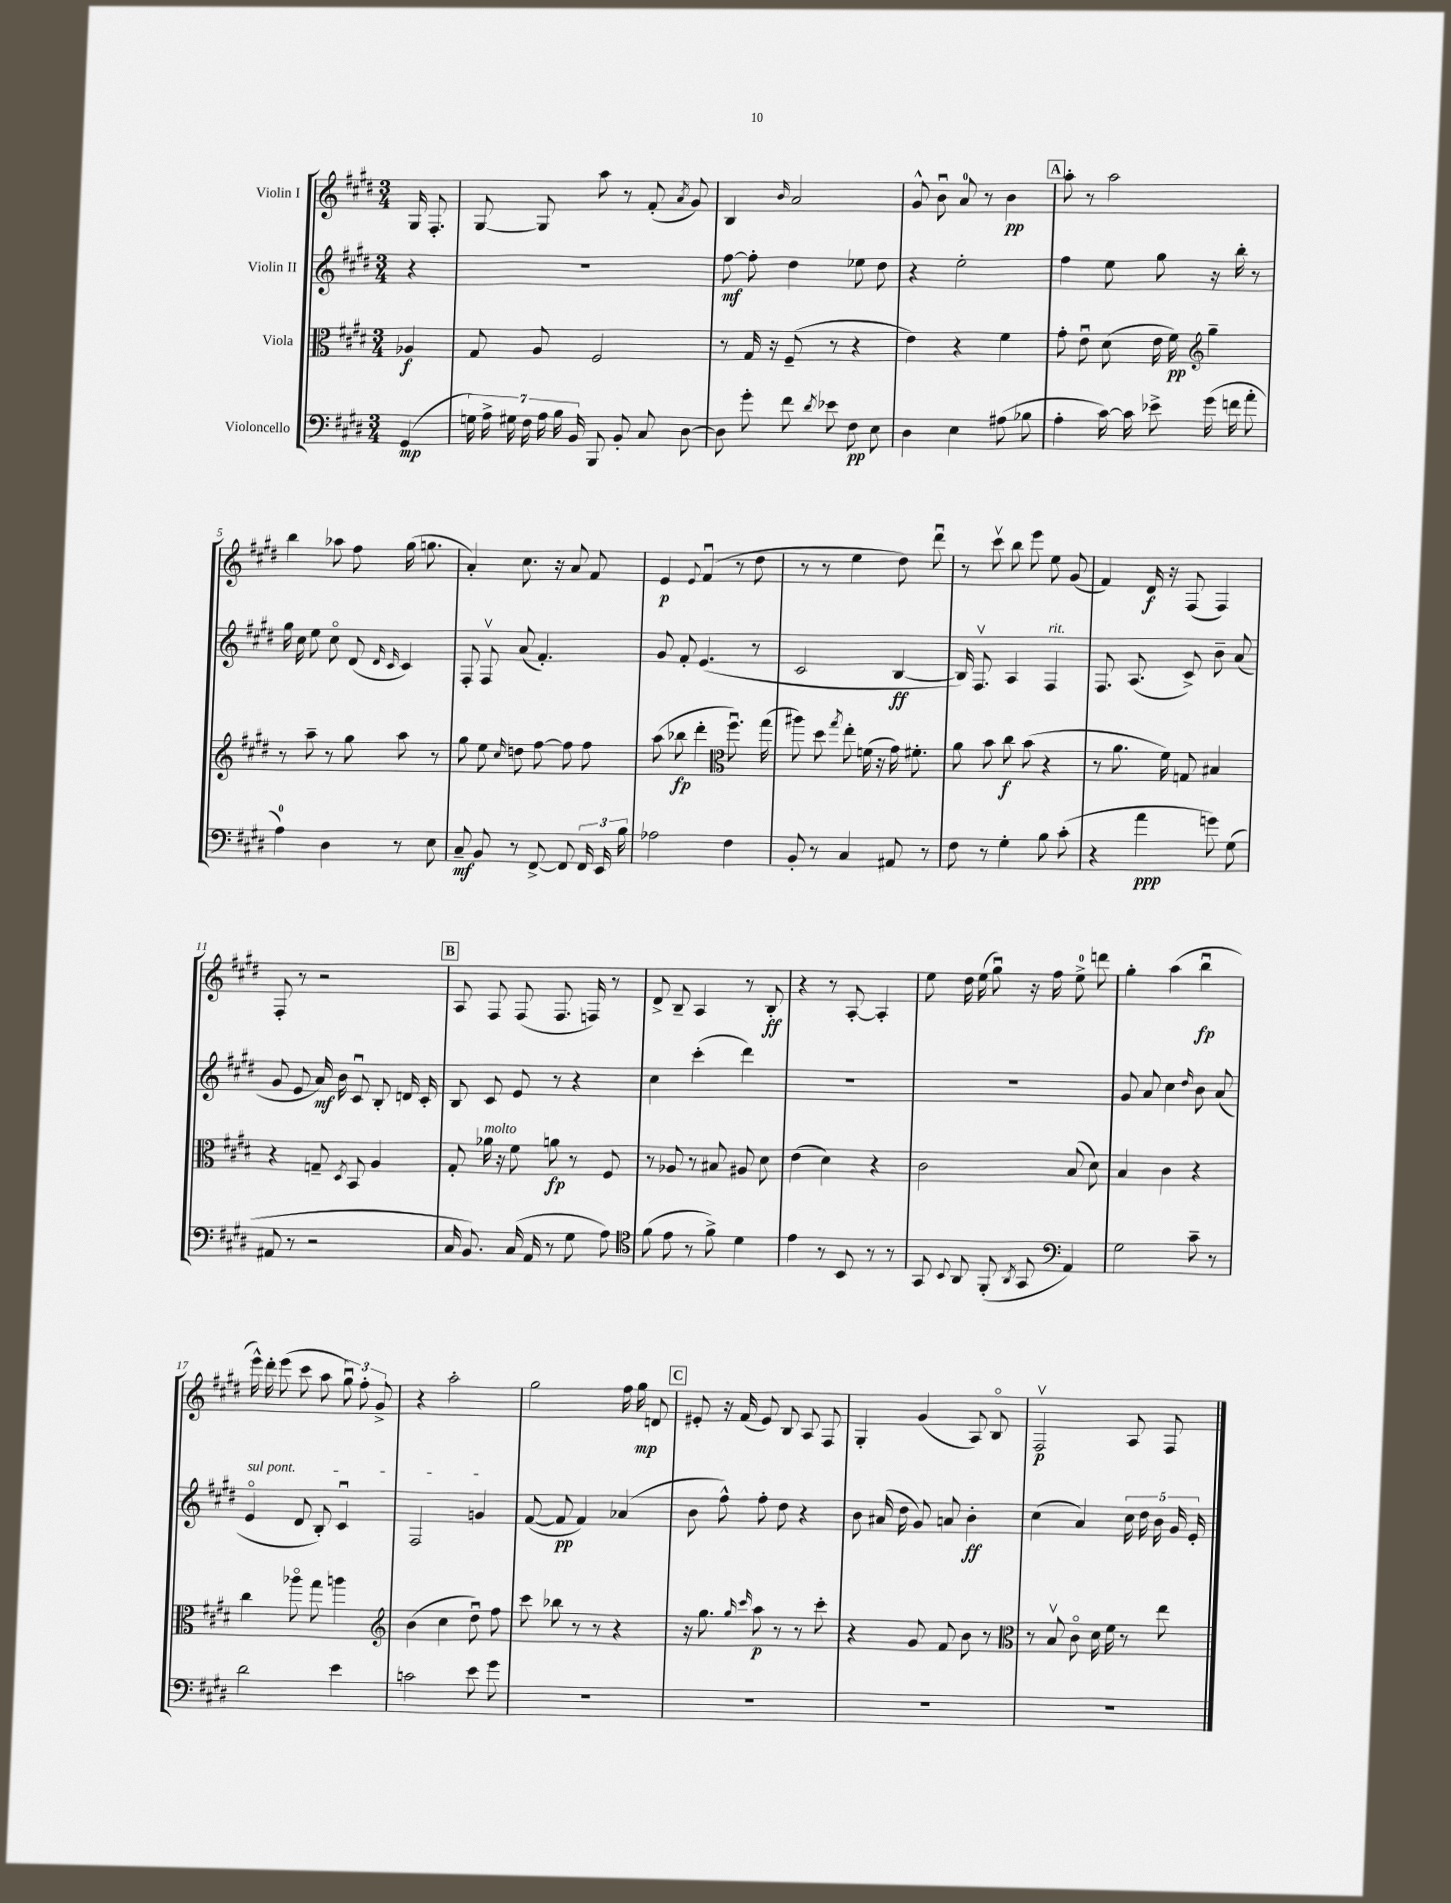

**kern	**dynam	**kern	**dynam	**kern	**dynam	**kern	**dynam
*part4	*part4	*part3	*part3	*part2	*part2	*part1	*part1
*staff4	*staff4	*staff3	*staff3	*staff2	*staff2	*staff1	*staff1
*I"Violoncello	*	*I"Viola	*	*I"Violin II	*	*I"Violin I	*
*clefF4	*	*clefC3	*	*clefG2	*	*clefG2	*
*k[f#c#g#d#]	*	*k[f#c#g#d#]	*	*k[f#c#g#d#]	*	*k[f#c#g#d#]	*
*M3/4	*	*M3/4	*	*M3/4	*	*M3/4	*
=	=	=	=	=	=	=	=
(4GG#/	mp	4A-X/	f	4r	.	16G#/	.
.	.	.	.	.	.	8.F#'/	.
=1	=1	=1	=1	=1	=1	=1	=1
28Gn\)	.	8G#/	.	2.r	.	[8G#/	.
28A^\	.	.	.	.	.	.	.
28G#X\	.	.	.	.	.	.	.
28F#\	.	.	.	.	.	.	.
.	.	8A/	.	.	.	8G#/]	.
28A\	.	.	.	.	.	.	.
28B\	.	.	.	.	.	.	.
28BB/	.	.	.	.	.	.	.
8BBB/	.	2F#/	.	.	.	8aa\	.
8BB'/	.	.	.	.	.	8r	.
8C#/	.	.	.	.	.	(8f#'/	.
.	.	.	.	.	.	8qa/	.
[8D#\	.	.	.	.	.	8g#/)	.
=2	=2	=2	=2	=2	=2	=2	=2
8D#\]	.	8r	.	[8ff#\	mf	4B/	.
8g#'\	.	16G#/	.	8ff#'\]	.	.	.
.	.	16r	.	.	.	.	.
.	.	.	.	.	.	16qqb/	.
8f#\	.	(8F#~/	.	4dd#\	.	2a/	.
8qd#/	.	.	.	.	.	.	.
8e-X\	.	8r	.	.	.	.	.
8F#\	pp	4r	.	8ee-X\	.	.	.
8E\	.	.	.	8dd#\	.	.	.
=3	=3	=3	=3	=3	=3	=3	=3
4D#\	.	4e\)	.	4r	.	8g#^^/	.
.	.	.	.	.	.	8bu\	.
4E\	.	4r	.	2ee'\	.	8a/	.
.	.	.	.	.	.	8r	.
(8A#X\	.	4f#\	.	.	.	4b\	pp
8B-X\	.	.	.	.	.	.	.
!!LO:REH:place=s1:t=A
=4	=4	=4	=4	=4	=4	=4	=4
4A'\	.	8g#'\	.	4ff#\	.	8aa'\	.
.	.	8eu\	.	.	.	8r	.
[16c#\)	.	(8d#\	.	8ee\	.	2aa\	.
16c#\]	.	.	.	.	.	.	.
8e-X^\	.	16e\	.	8gg#\	.	.	.
.	.	16f#\)	pp	.	.	.	.
*	*	*clefG2	*	*	*	*	*
(16g#\	.	4gg#~\	.	16r	.	.	.
16fn\	.	.	.	16bb'\	.	.	.
8a'\	.	.	.	8r	.	.	.
!!LO:LB:g=z
=5	=5	=5	=5	=5	=5	=5	=5
4A\)	.	8r	.	16gg#\	.	4bb\	.
.	.	.	.	16cc#\	.	.	.
.	.	8aa~\	.	8ee\	.	.	.
4D#\	.	8r	.	8cc#\	.	8aa-X\	.
.	.	8gg#\	.	(8d#/	.	8ff#\	.
.	.	.	.	16qqd#/	.	.	.
.	.	.	.	16qqc#/	.	.	.
8r	.	8aa\	.	4c#/)	.	(16gg#\	.
.	.	.	.	.	.	8.ggn\	.
8E\	.	8r	.	.	.	.	.
=6	=6	=6	=6	=6	=6	=6	=6
8C#~/	mf	8gg#\	.	8F#'/	.	4a'/)	.
8BB/	.	8ee\	.	8F#v/	.	.	.
.	.	16qqcc#/	.	.	.	.	.
8r	.	8ddn\	.	(8a/	.	8.cc#\	.
[8FF#^/	.	[8ff#\	.	4.f#'/)	.	.	.
.	.	.	.	.	.	16r	.
8FF#/]	.	8ff#\]	.	.	.	8a/	.
24FF#/	.	8ff#\	.	.	.	8f#/	.
24EE/	.	.	.	.	.	.	.
24B\	.	.	.	.	.	.	.
=7	=7	=7	=7	=7	=7	=7	=7
2A-X\	.	(8aa\	.	8g#/	.	4e/	p
.	.	8bb-X\	fp	8f#'/	.	.	.
.	.	.	.	.	.	8qqe/	.
.	.	4ddd#'\	.	(4.e/	.	(4f#u/	.
*	*	*clefC3	*	*	*	*	*
4F#\	.	8.ff#u\)	.	.	.	8r	.
.	.	.	.	8r	.	8dd#\	.
.	.	(16gg#\	.	.	.	.	.
=8	=8	=8	=8	=8	=8	=8	=8
8BB'/	.	8aa#X\)	.	2c#/	.	8r	.
8r	.	8dd#\	.	.	.	8r	.
.	.	8qgg#/	.	.	.	.	.
4C#/	.	8ee'\	.	.	.	4ee\	.
.	.	(16fn\	.	.	.	.	.
.	.	16r	.	.	.	.	.
8AA#X/	.	16g#\)	.	[4B/	ff	8dd#\)	.
.	.	8.f#X'\	.	.	.	.	.
8r	.	.	.	.	.	8ddd#u\	.
=9	=9	=9	=9	=9	=9	=9	=9
8F#\	.	8a\	.	16B/])	.	8r	.
.	.	.	.	8.F#v/	.	.	.
8r	.	8b\	.	.	.	8ccc#v\	.
4G#'\	.	8cc#\	f	4A/	.	8bb\	.
.	.	(8b\	.	.	.	8eee\	.
!	!	!	!	!LO:TX:a:i:t=rit.	!	!	!
8B\	.	4r	.	4F#/	.	8ee\	.
(8c#'\	.	.	.	.	.	(8g#/	.
=10	=10	=10	=10	=10	=10	=10	=10
4r	.	8r	.	8.F#/	.	4f#/)	.
.	.	8.a\	.	.	.	.	.
.	.	.	.	(8.A/	.	.	.
4a\	ppp	.	.	.	.	16d#/	f
.	.	16f#\)	.	.	.	16r	.
.	.	8Gn/	.	8c#^/)	.	(8F#/	.
8gn\)	.	4B#X/	.	8b~\	.	4F#/)	.
(8G#\	.	.	.	(8a/	.	.	.
!!LO:LB:g=z
=11	=11	=11	=11	=11	=11	=11	=11
8AA#X/	.	4r	.	8g#/	.	8F#'/	.
8r	.	.	.	8e/	.	8r	.
2r	.	8Gn~/	.	16a/)	mf	2r	.
.	.	.	.	16b\	.	.	.
.	.	8qD#/	.	.	.	.	.
.	.	8BB/	.	8c#u/	.	.	.
.	.	4A/	.	8B'/	.	.	.
.	.	.	.	16dn/	.	.	.
.	.	.	.	16c#'/	.	.	.
!!LO:REH:place=s1:t=B
=12	=12	=12	=12	=12	=12	=12	=12
16C#/	.	8G#'/	.	8B/	.	8A/	.
8.BB/)	.	.	.	.	.	.	.
!	!	!LO:TX:a:i:t=molto	!	!	!	!	!
.	.	16a-X\	.	8c#/	.	8F#/	.
.	.	16r	.	.	.	.	.
(16C#/	.	8f#\	.	8e/	.	(8F#/	.
16AA/	.	.	.	.	.	.	.
8r	.	8an\	fp	8r	.	8.F#/	.
8G#\	.	8r	.	4r	.	.	.
.	.	.	.	.	.	16Fn/)	.
8A\)	.	8F#/	.	.	.	8r	.
=13	=13	=13	=13	=13	=13	=13	=13
*clefC4	*	*	*	*	*	*	*
(8f#\	.	8r	.	4cc#\	.	8d#^/	.
8e\	.	8A-X/	.	.	.	8B~/	.
8r	.	8r	.	(4ccc#'\	.	4A/	.
8f#^\)	.	8B#X/	.	.	.	.	.
4d#\	.	8A#X/	.	4ddd#\)	.	8r	.
.	.	8d#\	.	.	.	8B'/	ff
=14	=14	=14	=14	=14	=14	=14	=14
4e\	.	(4e\	.	2.r	.	4r	.
8r	.	4d#\)	.	.	.	8r	.
8BB/	.	.	.	.	.	[8A'/	.
8r	.	4r	.	.	.	4A'/]	.
8r	.	.	.	.	.	.	.
=15	=15	=15	=15	=15	=15	=15	=15
8GG#/	.	2c#\	.	2.r	.	8ee\	.
8qqBB/	.	.	.	.	.	.	.
8AA/	.	.	.	.	.	16dd#\	.
.	.	.	.	.	.	(16ee\	.
(8FF#'/	.	.	.	.	.	8gg#u\)	.
8qAA/	.	.	.	.	.	.	.
8GG#/	.	.	.	.	.	16r	.
.	.	.	.	.	.	16ff#\	.
*clefF4	*	*	*	*	*	*	*
4AA/)	.	(8B/	.	.	.	8ee^\	.
.	.	8d#\)	.	.	.	8dddn\	.
=16	=16	=16	=16	=16	=16	=16	=16
2G#\	.	4B/	.	8g#/	.	4gg#'\	.
.	.	.	.	8a/	.	.	.
.	.	4c#\	.	4cc#\	.	(4aa\	.
.	.	.	.	16qqdd#/	.	.	.
8c#~\	.	4r	.	8b\	.	4bbu\	fp
8r	.	.	.	(8a/	.	.	.
!!LO:LB:g=z
=17	=17	=17	=17	=17	=17	=17	=17
!	!	!	!	!LO:TX:a:i:t=sul pont.	!	!	!
2d#\	.	4cc#\	.	4e/	.	16eee^^\)	.
.	.	.	.	.	.	16ddd#'\	.
.	.	.	.	.	.	(8eee\	.
.	.	8aa-X\	.	8d#/	.	8ccc#\	.
.	.	8gg#\	.	8B'/)	.	8aa\	.
4e\	.	4aan\	.	4c#u/	.	12gg#u\)	.
.	.	.	.	.	.	12ff#'\	.
.	.	.	.	.	.	12g#^/	.
=18	=18	=18	=18	=18	=18	=18	=18
*	*	*clefG2	*	*	*	*	*
2cn\	.	(4b\	.	2F#/	.	4r	.
.	.	4cc#\	.	.	.	2aa'\	.
8e\	.	8dd#u\)	.	4gn/	.	.	.
8g#\	.	8ff#\	.	.	.	.	.
=19	=19	=19	=19	=19	=19	=19	=19
2.r	.	8ccc#\	.	([8f#/	.	2gg#\	.
.	.	8bb-X\	.	8f#/]	pp	.	.
.	.	8r	.	4f#/)	.	.	.
.	.	8r	.	.	.	.	.
.	.	4r	.	(4a-X/	.	16ff#\	.
.	.	.	.	.	.	16gg#\	mp
.	.	.	.	.	.	8dn/	.
!!LO:REH:place=s1:t=C
=20	=20	=20	=20	=20	=20	=20	=20
2.r	.	16r	.	8b\	.	8e#X'/	.
.	.	8.gg#\	.	.	.	.	.
.	.	.	.	8ff#^^\)	.	16r	.
.	.	.	.	.	.	(16f#/	.
.	.	16qqgg#/	.	.	.	.	.
.	.	16qqccc#/	.	.	.	.	.
.	.	8aa\	p	8ff#'\	.	8e#/)	.
.	.	8r	.	8dd#\	.	8B/	.
.	.	8r	.	4r	.	8A/	.
.	.	8ccc#'\	.	.	.	8F#/	.
=21	=21	=21	=21	=21	=21	=21	=21
2.r	.	4r	.	8b\	.	4G#'/	.
.	.	.	.	(16a#X/	.	.	.
.	.	.	.	16dd#\	.	.	.
.	.	8g#/	.	8g#/)	.	(4g#/	.
.	.	8f#/	.	8an/	.	.	.
.	.	8b\	.	4b'\	ff	8A/)	.
.	.	8r	.	.	.	8B/	.
=22	=22	=22	=22	=22	=22	=22	=22
*	*	*clefC3	*	*	*	*	*
2.r	.	8r	.	(4cc#\	.	2F#v/	p
.	.	8Bv/	.	.	.	.	.
.	.	8c#\	.	4a/)	.	.	.
.	.	16d#\	.	.	.	.	.
.	.	16f#\	.	.	.	.	.
.	.	8r	.	20cc#\	.	8A/	.
.	.	.	.	20dd#\	.	.	.
.	.	.	.	20b\	.	.	.
.	.	8ee\	.	.	.	8F#/	.
.	.	.	.	20g#/	.	.	.
.	.	.	.	20e'/	.	.	.
==	==	==	==	==	==	==	==
*-	*-	*-	*-	*-	*-	*-	*-
